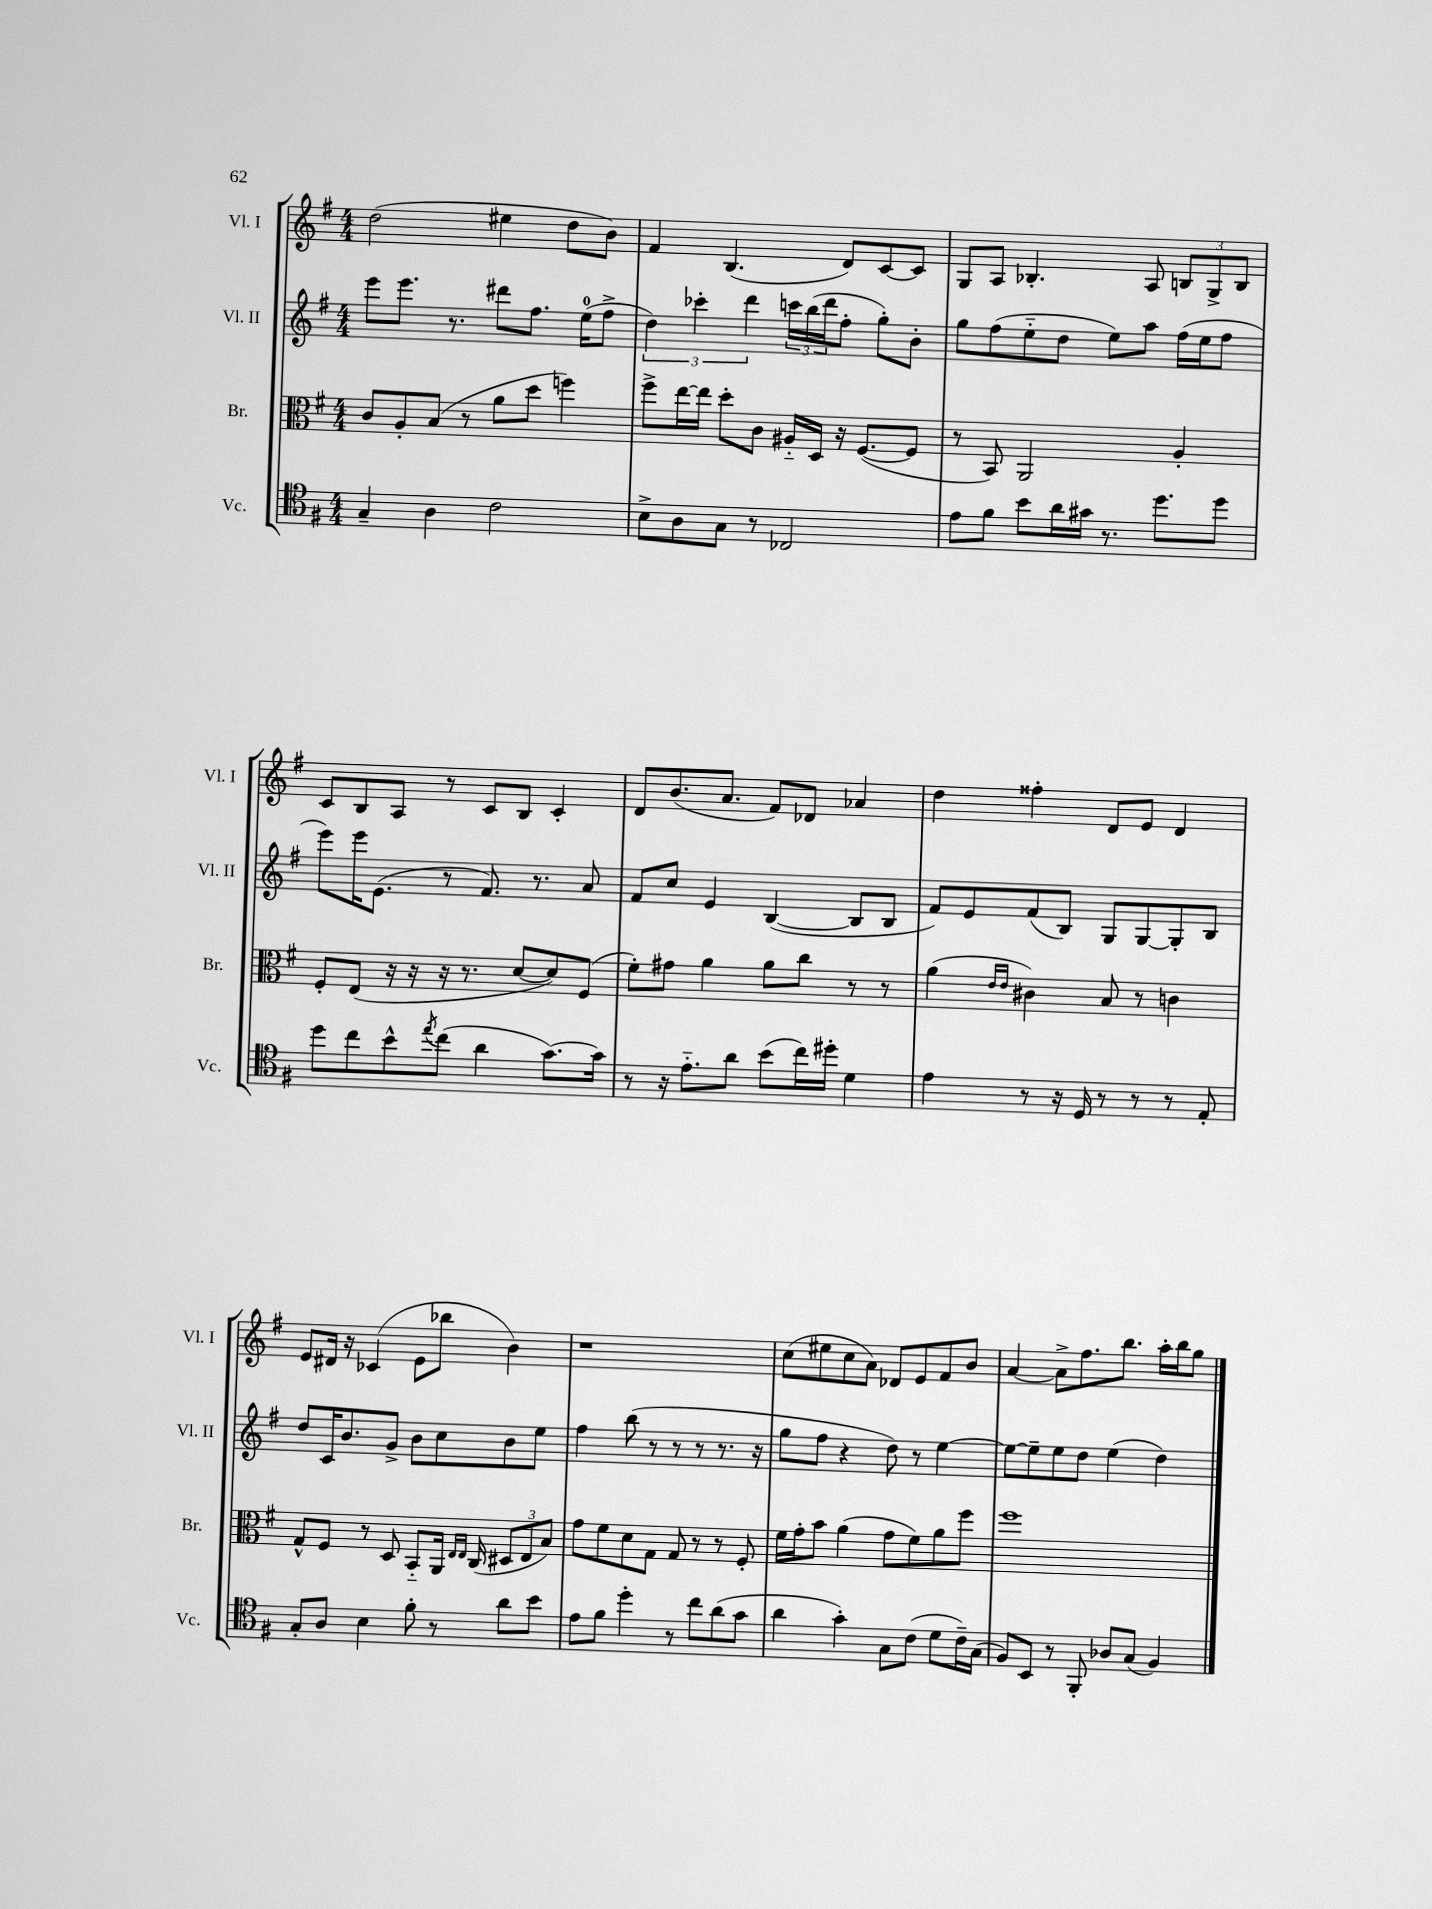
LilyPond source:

<<
\new StaffGroup <<
\new Staff = "s0" \with { instrumentName = "Vl. I" shortInstrumentName = "Vl. I" } {
    \clef treble \key g \major \numericTimeSignature \time 4/4
    d''2( eis''4 d''8 b'8) |
    fis'4 b4.( d'8) c'8~ c'8 |
    g8 a8 bes4.-. a8 \tuplet 3/2 { b8 g8-> b8 } |
    c'8 b8 a8 r8 c'8 b8 c'4-. |
    d'8 b'8.( a'8. fis'8) des'8 aes'4 |
    d''4 fisis''4-. d'8 e'8 d'4 |
    e'8 dis'16 r16 ces'4( e'8 bes''8 b'4) |
    r1 |
    c''8( eis''8 c''8 a'8) des'8 e'8 fis'8 b'8 |
    a'4~ a'8-> fis''8. b''8. a''16-. b''16 g''8 \bar "|." |
}
\new Staff = "s1" \with { instrumentName = "Vl. II" shortInstrumentName = "Vl. II" } {
    \clef treble \key g \major \numericTimeSignature \time 4/4
    e'''8 e'''8. r8. dis'''8 fis''8. e''16-0( fis''8-> |
    \tuplet 3/2 { d''4) ces'''4-. d'''4 } \tuplet 3/2 { c'''16 b''16( d'''16 } fis''8-. g''8-.) b'8-. |
    g''8 fis''8( e''8-_ d''8 e''8) a''8 fis''16( e''16 fis''8 |
    e'''8) e'''16 e'8.( r8 fis'8.) r8. a'8 |
    fis'8 c''8 e'4 b4~( b8 b8 |
    fis'8) e'8 fis'8( b8) g8 g8~ g8-. b8 |
    d''8 c'16 b'8. g'8-> b'8 c''8 b'8 e''8 |
    fis''4 b''8( r8 r8 r8 r8. r16 |
    g''8 fis''8 r4 d''8) r8 e''4~ |
    e''8~ e''8-- e''8 d''8 e''4( d''4) \bar "|." |
}
\new Staff = "s2" \with { instrumentName = "Br." shortInstrumentName = "Br." } {
    \clef alto \key g \major \numericTimeSignature \time 4/4
    c'8 a8-. b8( r8 a'8 d''8 f''4) |
    fis''8-> e''16~ e''16 d''8-. c'8 ais16-_ d16 r16 fis8.~( fis8 |
    r8 b,8) a,2 a4-. |
    fis8-. e8( r16 r16 r16 r8. d'8~ d'8) fis8( |
    fis'8-.) gis'8 a'4 a'8 c''8 r8 r8 |
    a'4( \grace { e'16 e'16 } cis'4) b8 r8 c'4 |
    g8-^ fis8 r8 d8 b,8-_ a,16 \grace { e16 e16 } c16( \tuplet 3/2 { dis8 e8 b8) } |
    g'8 fis'8 d'8 g8 g8 r8 r8 fis8-. |
    fis'16 g'16-. b'8 a'4( g'8 fis'8) a'8 fis''8 |
    fis''1 \bar "|." |
}
\new Staff = "s3" \with { instrumentName = "Vc." shortInstrumentName = "Vc." } {
    \clef tenor \key g \major \numericTimeSignature \time 4/4
    g4-- a4 c'2 |
    b8-> a8 g8 r8 ces2 |
    e'8 fis'8 b'8 a'16 gis'16 r8. d''8. d''8 |
    d''8 c''8 b'8-^ \acciaccatura { e''8 } c''8( a'4 g'8.~) g'16 |
    r8 r16 e'8.-_ a'8 b'8( c''16) dis''16-. d'4 |
    e'4 r8 r16 d16 r8 r8 r8 e8-. |
    g8-. a8 b4 fis'8-. r8 a'8 b'8 |
    e'8 fis'8 d''4-. r8 c''8 a'8( g'8 |
    a'4 g'4-.) g8 c'8( d'8 c'16--) g16( |
    fis8) b,8 r8 fis,8-. aes8 g8( fis4) \bar "|." |
}
>>
>>
\layout { \context { \Score \remove "Bar_number_engraver" } }
